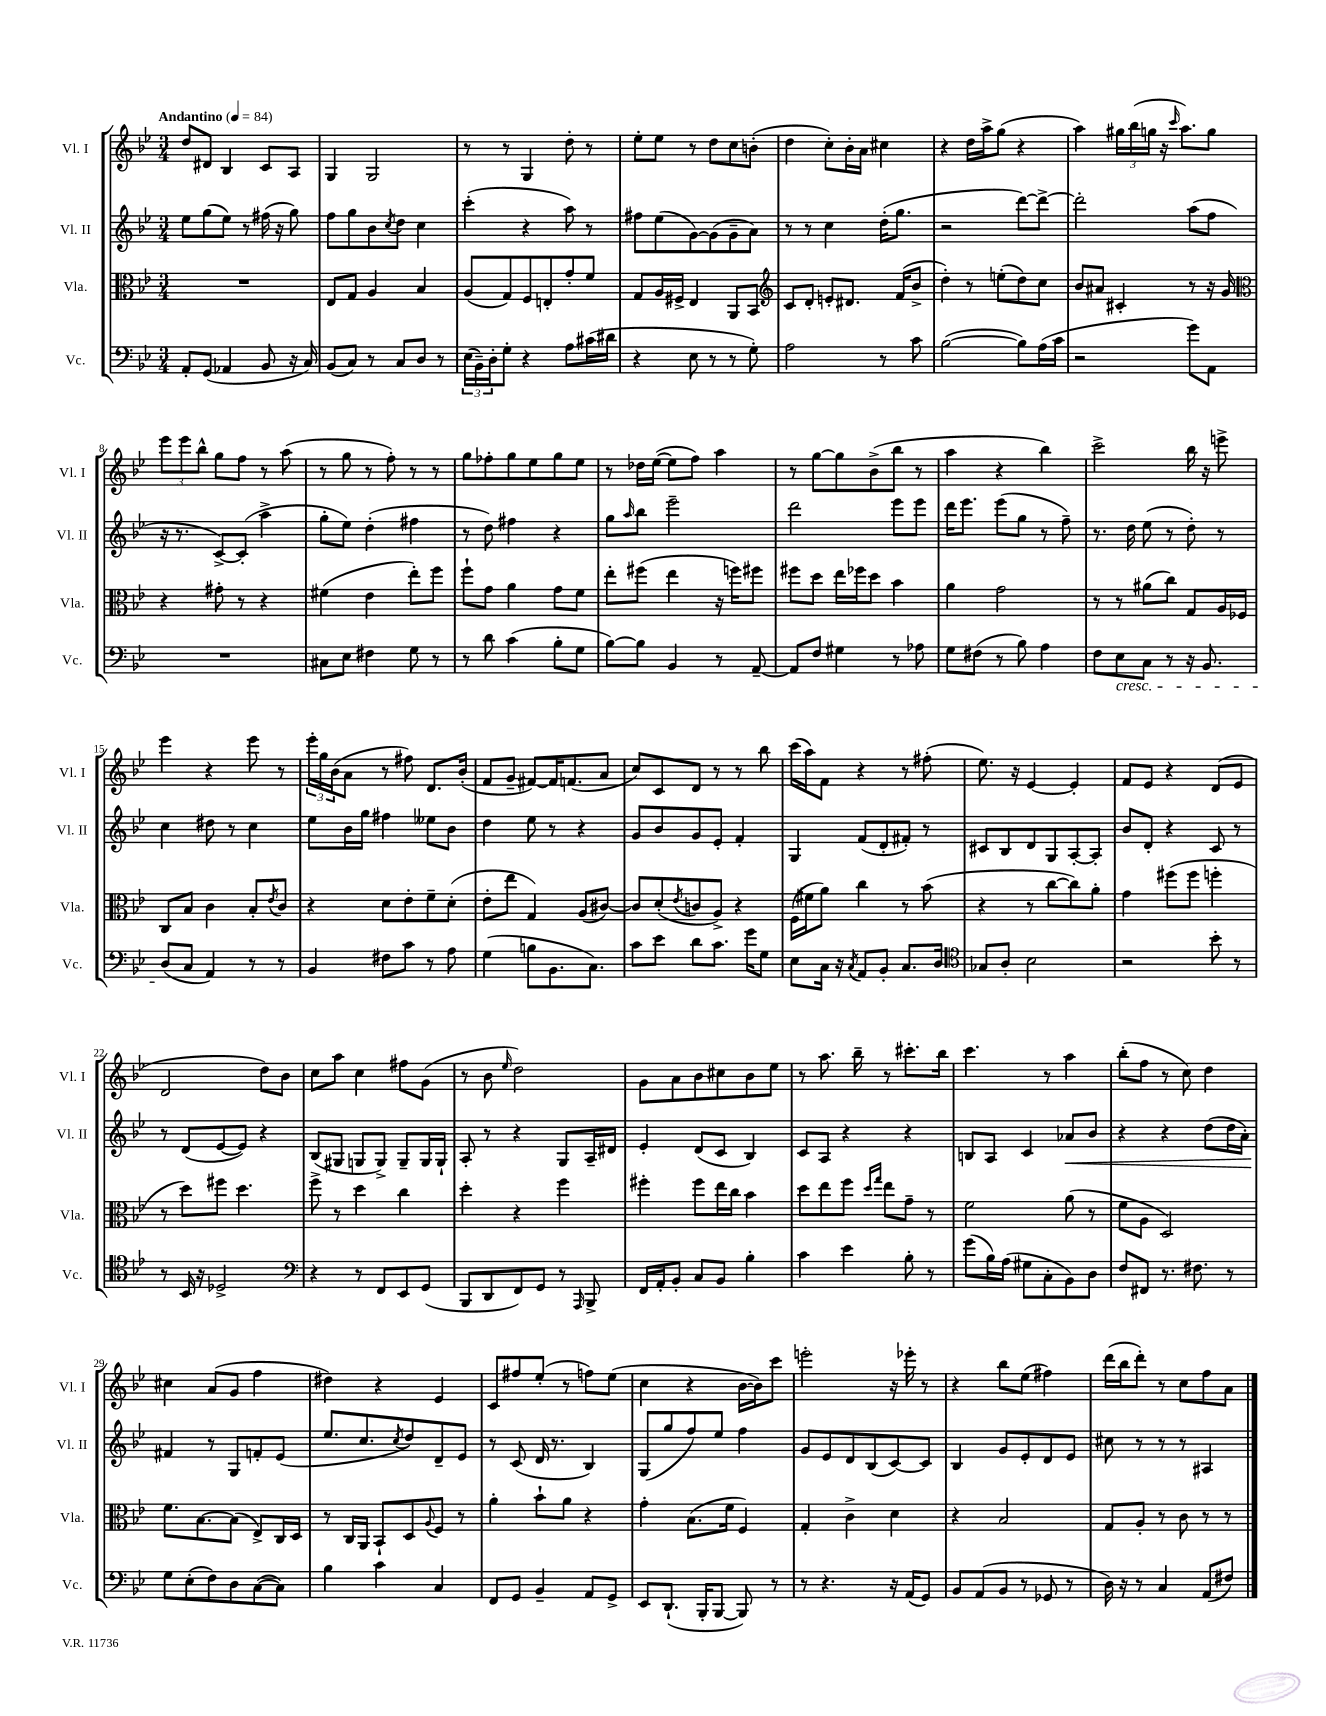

**kern	**kern	**kern	**kern
*staff4	*staff3	*staff2	*staff1
*clefF4	*clefC3	*clefG2	*clefG2
*k[b-e-]	*k[b-e-]	*k[b-e-]	*k[b-e-]
*M3/4	*M3/4	*M3/4	*M3/4
*MM84	*MM84	*MM84	*MM84
8AA'	2.r	8ee-	8dd
(8GG	.	(8gg	8d#
4AA-	.	8ee-)	4B-
.	.	8r	.
8BB-	.	(16ff#	8c
.	.	16r	.
16r	.	8gg)	8A
16C)	.	.	.
=	=	=	=
(8BB-	8E-	8ff	4G
8C)	8G	8gg	.
8r	4A	8b-	2G
.	.	8qcc	.
8C	.	8dd	.
8D	4B-	4cc	.
8r	.	.	.
=	=	=	=
(24E-	(8A	(4ccc'	8r
24BB-~)	.	.	.
24D'	.	.	.
8G'	8G)	.	8r
4r	8F	4r	4G
.	8E'	.	.
8A	8g'	8aa)	8dd'
(16c#	8f	8r	8r
16d#	.	.	.
=	=	=	=
4r	8G	8ff#	8ee-'
.	16A	(8ee-	8ee-
.	16F#^	.	.
8E-	4E-	[8g)	8r
8r	.	(8g]	8dd
8r	8AA	8g~	8cc
8G')	8BB-	8a)	(8b'
=	=	=	=
*	*clefG2	*	*
2A	8c	8r	4dd
.	8d'	8r	.
.	8e'	4cc	8cc')
.	8.d#	.	16b-'
.	.	.	16a
8r	.	(16dd'	4cc#
.	(16f	8.gg	.
8c	8b-^	.	.
=	=	=	=
([2B-	4dd')	2r	4r
.	8r	.	16dd
.	.	.	16aa^
.	(8ee'	.	(8gg
8B-])	8dd)	[8ddd)	4r
(16A	8cc	8ddd^_	.
16c	.	.	.
=	=	=	=
2r	8b-	2ddd']	4aa)
.	8a#	.	.
.	4c#'	.	24gg#
.	.	.	(24bb-
.	.	.	24gg
.	.	.	16r
.	.	.	16qqccc
.	.	.	8.aa)
8g)	8r	(8aa	.
8AA	16r	8ff	8gg
.	16g	.	.
=	=	=	=
*	*clefC3	*	*
2.r	4r	16r	12eee-
.	.	8.r	.
.	.	.	12eee-
.	.	.	12bb-^^
.	8g#'	[8c^)	8gg
.	8r	(8c']	8ff
.	4r	4aa^	8r
.	.	.	(8aa
=	=	=	=
8C#	(4f#	8gg'	8r
8E-	.	8ee-)	8gg
4F#	4e-	(4dd'	8r
.	.	.	8ff')
8G	8ee-')	4ff#	8r
8r	8ff	.	8r
=	=	=	=
8r	8ff`	8r	8gg
8d	8g	8dd)	8ff-'
(4c	4a	4ff#	8gg
.	.	.	8ee-
8B-'	8g	4r	8gg
8G	8f	.	8ee-
=	=	=	=
[8B-)	8ee-'	8gg	8r
.	.	16qqaa	.
8B-]	(8ff#	8bb-	16dd-
.	.	.	([16ee-
4BB-	4ee-	2eee-~	8ee-]
.	.	.	8ff)
8r	16r	.	4aa
.	16ff)	.	.
[8AA~	8ff#	.	.
=	=	=	=
8AA]	8ff#	2ddd	8r
8F	8dd	.	[8gg
4G#	16ee-	.	8gg]
.	16ff-	.	.
.	8dd	.	(8b-^
8r	4b-	8eee-	8bb-
8A-	.	8eee-	8r
=	=	=	=
8G	4a	16ddd	4aa
.	.	8.eee-	.
(8F#	.	.	.
8r	2g	(8eee-	4r
8B-)	.	8gg	.
4A	.	8r	4bb-)
.	.	8ff~)	.
=	=	=	=
8F	8r	8.r	2ccc^
8E-	8r	.	.
.	.	16dd	.
8C	(8a#	(8ee-	.
8r	8cc)	8r	.
16r	8G	8dd')	16bb-
8.BB-	.	.	16r
.	16A	8r	8eee^
.	16F-	.	.
=	=	=	=
(8D	8C	4cc	4eee-
8C	8B-	.	.
4AA)	4c	8dd#	4r
.	.	8r	.
8r	8B-'	4cc	8eee-
.	8qe-	.	.
8r	8c	.	8r
=	=	=	=
4BB-	4r	8ee-	24eee-'
.	.	.	24gg
.	.	.	(24b-
.	.	16b-	8a
.	.	16gg	.
8F#	8d	4ff#	8r
8c	8e-'	.	8ff#)
8r	8f~	8ee--	8.d
8A	(8d'	8b-	.
.	.	.	(16b-'
=	=	=	=
(4G	8e-'	4dd	8f
.	8ee-	.	8g~
8B	4G)	8ee-	[8f#)
8.BB-	.	8r	16f#]
.	.	.	(8.f
.	(8A	4r	.
8.C)	.	.	.
.	[8c#)	.	8a
=	=	=	=
8c	8c#]	8g	8cc)
8e-	(8d'	8b-	8c
.	8qe-	.	.
8d	8c	8g	8d
8.c	8A^)	8e-'	8r
.	4r	4f'	8r
16g	.	.	.
8G	.	.	8bb-
=	=	=	=
8E-	(16F	4G	(16ccc
.	16f#	.	16aa)
16C	8a)	.	8f
16r	.	.	.
8qC	.	.	.
8AA	4cc	(8f	4r
8BB-'	.	8d'	.
8.C	8r	8f#')	8r
.	(8b-	8r	(8ff#'
16D	.	.	.
=	=	=	=
*clefC4	*	*	*
8G-	4r	8c#	8.ee-)
8A'	.	8B-	.
.	.	.	16r
2B-	8r	8d	[4e-
.	[8cc	8G	.
.	8cc])	[8A'	4e-']
.	8a'	8A']	.
=	=	=	=
2r	4g	8b-	8f
.	.	8d'	8e-
.	(8ff#	4r	4r
.	8ff#	.	.
8b-'	4ff'	8c	(8d
8r	.	8r	8e-
=	=	=	=
8r	8r	8r	2d
16BB-	8dd)	(8d	.
16r	.	.	.
2D-^	8ff#	[8e-	.
.	4.dd	8e-])	.
.	.	4r	8dd)
.	.	.	8b-
=	=	=	=
*clefF4	*	*	*
4r	8ff^	(8B-	8cc
.	8r	8G#	8aa
8r	4dd	8G	4cc
8FF	.	8G^)	.
8EE-	4cc	8G~	8ff#
(8GG	.	16G	(8g
.	.	16G`	.
=	=	=	=
8BBB-	4dd'	8A'	8r
8DD	.	8r	8b-
.	.	.	16qqee-
8FF)	4r	4r	2dd)
8GG	.	.	.
8r	4ff	8G	.
16qqAAA	.	.	.
8BBB-^	.	16A~	.
.	.	16d#	.
=	=	=	=
16FF	4ff#'	4e-'	8g
16AA'	.	.	.
8BB-'	.	.	8a
8C	8ff#	(8d	8b-
8BB-	16ee-	8c	8cc#
.	16cc	.	.
4B-'	4b-	4B-)	8b-
.	.	.	8ee-
=	=	=	=
4c	8dd	8c	8r
.	8ee-	8A	8.aa
4e-	8ff	4r	.
.	.	.	16bb-~
.	16qqdd	.	.
.	16qqgg	.	.
.	8ee-	.	8r
8B-'	8g~	4r	8.ccc#'
8r	8r	.	.
.	.	.	16bb-
=	=	=	=
(8g	2f	8B	4.ccc
16B-)	.	8A	.
(16A	.	.	.
8G#	.	4c	.
8C'	.	.	8r
8BB-)	(8a	8a-	4aa
8D	8r	8b-	.
=	=	=	=
8F	8f	4r	(8bb-'
8FF#	8A	.	8ff
8.r	2D)	4r	8r
.	.	.	8cc)
8.F#	.	.	.
.	.	(8dd	4dd
8r	.	16dd	.
.	.	16a')	.
=	=	=	=
8G	8.f	4f#	4cc#
(8E-'	.	.	.
.	[8.B-	.	.
8F)	.	8r	(8a
8D	(8B-]	8G	8g
([8C	8E-^)	8f'	4ff
8C])	16C	(8e-	.
.	16D	.	.
=	=	=	=
4B-	8r	8.ee-	4dd#)
.	16C	.	.
.	16AA	8.cc	.
4c	8BB-`	.	4r
.	.	8qcc	.
.	8D	8dd)	.
.	8qqA	.	.
4C	8F	8d~	4e-
.	8r	8e-	.
=	=	=	=
8FF	4a'	8r	8c
8GG	.	(8c	8ff#
4BB-~	8b-`	16d	(8ee-'
.	.	8.r	.
.	8a	.	8r
8AA	4r	4B-)	8ff)
8GG^	.	.	(8ee-
=	=	=	=
8EE-	4g'	(8G	4cc
(8.DD`	.	8gg	.
.	(8.B-	8ff)	4r
16BBB-'	.	.	.
[8BBB-	.	8ee-	.
.	16f	.	.
8BBB-])	4F)	4ff	[16b-
.	.	.	16b-])
8r	.	.	8ccc
=	=	=	=
8r	4G'	8g	2eee'
4.r	.	8e-	.
.	4c^	8d	.
.	.	(8B-	.
16r	4d	[8c)	16r
(16AA	.	.	16eee-'
8GG)	.	8c]	8r
=	=	=	=
8BB-	4r	4B-	4r
(8AA	.	.	.
8BB-	2B-	8g	8bb-
8r	.	8e-'	(8ee-
8GG-	.	8d	4ff#)
8r	.	8e-	.
=	=	=	=
16D)	8G	8cc#	(16ddd
16r	.	.	16bb-
8r	8A'	8r	8ddd')
4C	8r	8r	8r
.	8c	8r	8cc
(8AA	8r	4A#	8ff
8F#)	8r	.	8a
==	==	==	==
*-	*-	*-	*-
